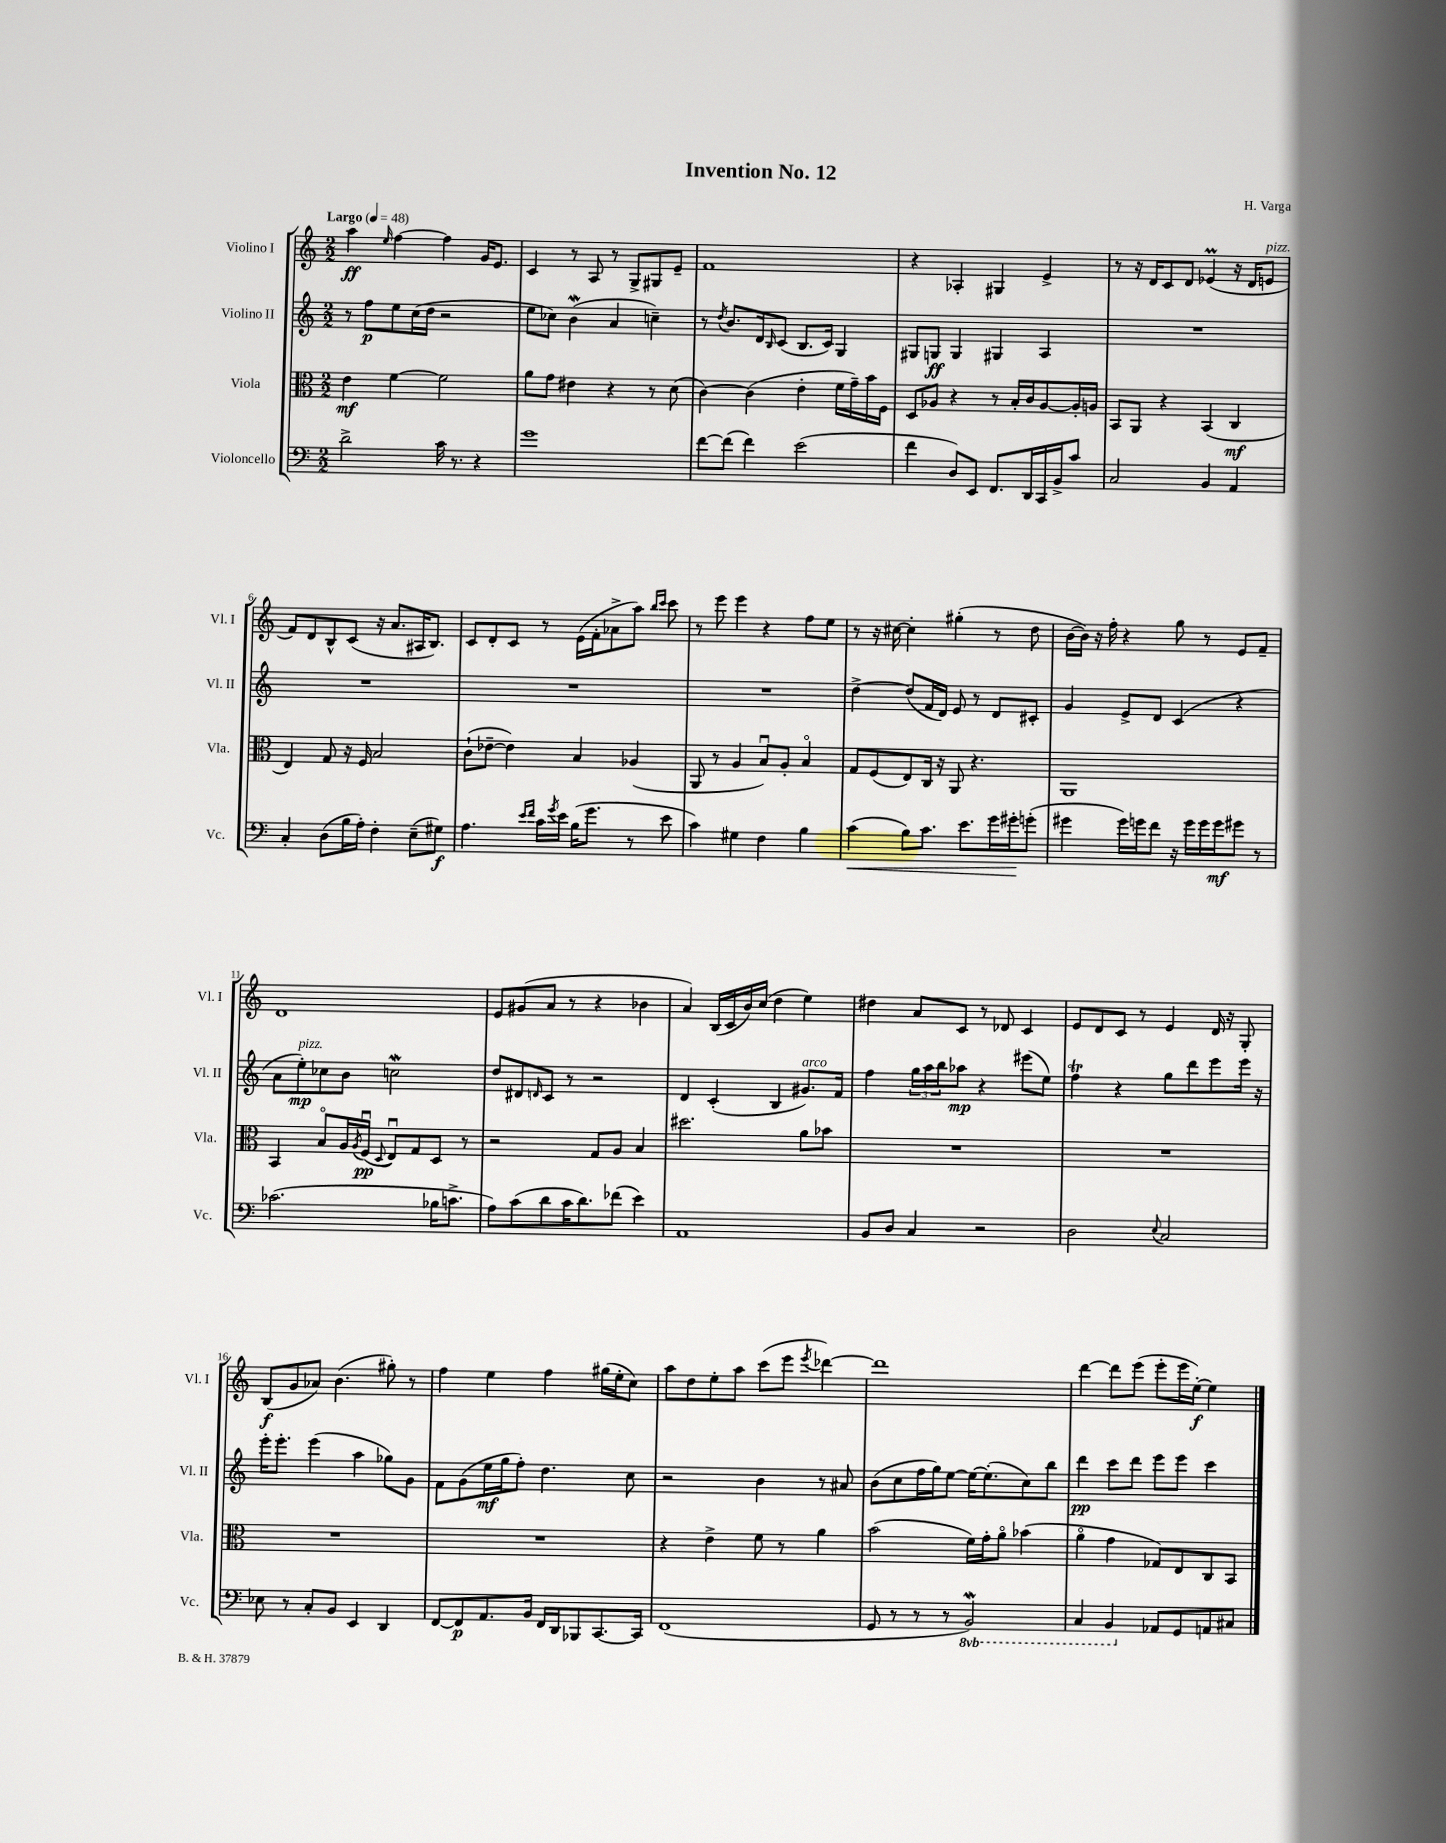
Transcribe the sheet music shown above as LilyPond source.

\header { title = "Invention No. 12" composer = "H. Varga" }
<<
\new StaffGroup <<
\new Staff = "s0" \with { instrumentName = "Violino I" shortInstrumentName = "Vl. I" } {
    \clef treble \key c \major \numericTimeSignature \time 2/2 \tempo "Largo" 4 = 48
    a''4\ff \grace { e''16 } f''4~ f''4 g'16 e'8. |
    c'4 r8 a8 r8 g8-> gis8 e'8-- |
    f'1 |
    r4 aes4-. gis4 e'4-> |
    r8 r16 d'16 c'8 d'8 ees'4\prall( r16 d'16 e'8^\markup { \italic "pizz." } |
    f'8) d'8 b8-^ c'8( r16 a'8. ais16 b8.) |
    c'8 d'8-. c'8 r8 e'16( f'16-. aes'8-> a''8) \grace { b''16 c'''16 } c'''8 |
    r8 e'''8 e'''4 r4 f''8 e''8 |
    r8 r16 cis''16~ cis''4-. gis''4-.( r8 d''8 |
    b'16~ b'16) r16 f''16-. r4 g''8 r8 e'8 f'8-- |
    d'1 |
    e'8 gis'8( a'8 r8 r4 bes'4 |
    a'4) b16( c'16 b'16) c''16( d''4 e''4) |
    dis''4 a'8 c'8 r8 des'8 c'4 |
    e'8 d'8 c'8 r8 e'4 d'16 r16 g8-. |
    b8\f( g'8 aes'8) b'4.( gis''8-.) r8 |
    f''4 e''4 f''4 gis''16( e''16-. c''8) |
    a''8 d''8 e''8-. a''8 c'''8( e'''8 \acciaccatura { e'''8 } des'''4~) |
    des'''1 |
    d'''4~ d'''8 e'''8( e'''8-. e'''16 e''16~-.\f) e''4 \bar "|." |
}
\new Staff = "s1" \with { instrumentName = "Violino II" shortInstrumentName = "Vl. II" } {
    \clef treble \key c \major \numericTimeSignature \time 2/2
    r8 f''8\p e''8 c''16( d''16 r2 |
    e''8 ces''8) b'4\mordent( a'4 c''4--) |
    r8 \acciaccatura { d''8 } b'8. d'16 \grace { b16 } c'8( b8. c'16) g4 |
    gis8 g8\ff g4 gis4 a4 |
    R1 |
    R1 |
    R1 |
    R1 |
    d''4~-> d''8( f'16 d'16) e'8 r8 d'8 cis'8-. |
    g'4 e'8-> d'8 c'4( r4 |
    a'8 e''8-.\mp^\markup { \italic "pizz." }) ces''8 b'8 c''2\mordent |
    d''8 dis'8 \grace { d'16 } c'8 r8 r2 |
    d'4 c'4-.( b4 gis'8.^\markup { \italic "arco" }) f'16 |
    f''4 \tuplet 3/2 { g''16 a''16 b''16 } aes''8\mp r4 eis'''8( e''8) |
    f''4\trill r4 g''8 d'''8 e'''8 e'''16 r16 |
    e'''16-. e'''8.-. e'''4( a''4 ges''8) g'8 |
    f'8 g'8( e''16\mf g''16 f''8-.) d''4. c''8 |
    r2 b'4 r8 ais'8 |
    b'8( c''8 f''16 g''16) e''8~ e''16~ e''8.-.( c''8) b''8 |
    d'''4\pp c'''8 d'''8 e'''8 e'''8 c'''4 \bar "|." |
}
\new Staff = "s2" \with { instrumentName = "Viola" shortInstrumentName = "Vla." } {
    \clef alto \key c \major \numericTimeSignature \time 2/2
    e'4\mf f'4~ f'2 |
    a'8 g'8 eis'4 r4 r8 d'8( |
    c'4~) c'4( e'4-. f'16 g'16--) b'16 f16 |
    d8 aes8 r4 r8 b16-. c'16 aes8~ aes16-. a16 |
    b,8 a,8 r4 b,4( c4\mf |
    e4) g8 r16 f16 b2 |
    c'8-!( ees'8~-- ees'4) b4 aes4( |
    a,8 r8 a4 b8\downbow) a8-. b4\flageolet |
    g8 f8( e8) c16 r16 a,8 r4. |
    a,1 |
    b,4 b8\flageolet a16 \acciaccatura { a8 } f16\downbow\pp( \appoggiatura { d8 } e8\downbow) g8 d8 r8 |
    r2 g8 a8 b4 |
    dis''2. a'8 bes'8 |
    R1 |
    R1 |
    R1 |
    R1 |
    r4 e'4-> f'8 r8 a'4 |
    b'2( f'16) g'16-. a'8\flageolet bes'4( |
    a'4\flageolet g'4 ges8) e8 c8 b,8 \bar "|." |
}
\new Staff = "s3" \with { instrumentName = "Violoncello" shortInstrumentName = "Vc." } {
    \clef bass \key c \major \numericTimeSignature \time 2/2 \set Staff.ottavationMarkups = #ottavation-simple-ordinals
    d'2-> c'16 r8. r4 |
    g'1 |
    f'8~ f'8( f'4) e'2( |
    f'4 d8) e,8 f,8. d,16 c,16 b,16-> c'8 |
    c2 b,4 a,4 |
    c4-. d8( b16 a16-.) f4-. e8--( gis8\f) |
    a4. \grace { e'16 f'16 } c'16 \acciaccatura { g'8 } e'16 b16( g'8. r8 e'8 |
    c'4) gis4 f4 b4 |
    c'4\<( b8) c'8. e'8. g'16 gis'16-.\! g'8-.( |
    gis'4 gis'16) g'16 f'8 r16 g'16 g'16 g'16\mf gis'8 r8 |
    ces'2.( bes16 c'8.-> |
    a8) c'8( d'8 c'16 d'8.) fes'8( e'4) |
    a,1 |
    b,8 d8 c4 r2 |
    d2 \appoggiatura { e8 } c2 |
    ees8 r8 c8-. b,8 e,4 d,4 |
    f,8~ f,8\p a,8. b,16 f,16 d,16 bes,,8 c,8.~ c,16 |
    f,1( |
    g,8 r8 r8 r8 \ottava #-1 b,,2\mordent) |
    c,4 b,,4 \ottava #0 aes,8 g,8 a,8 cis8 \bar "|." |
}
>>
>>
